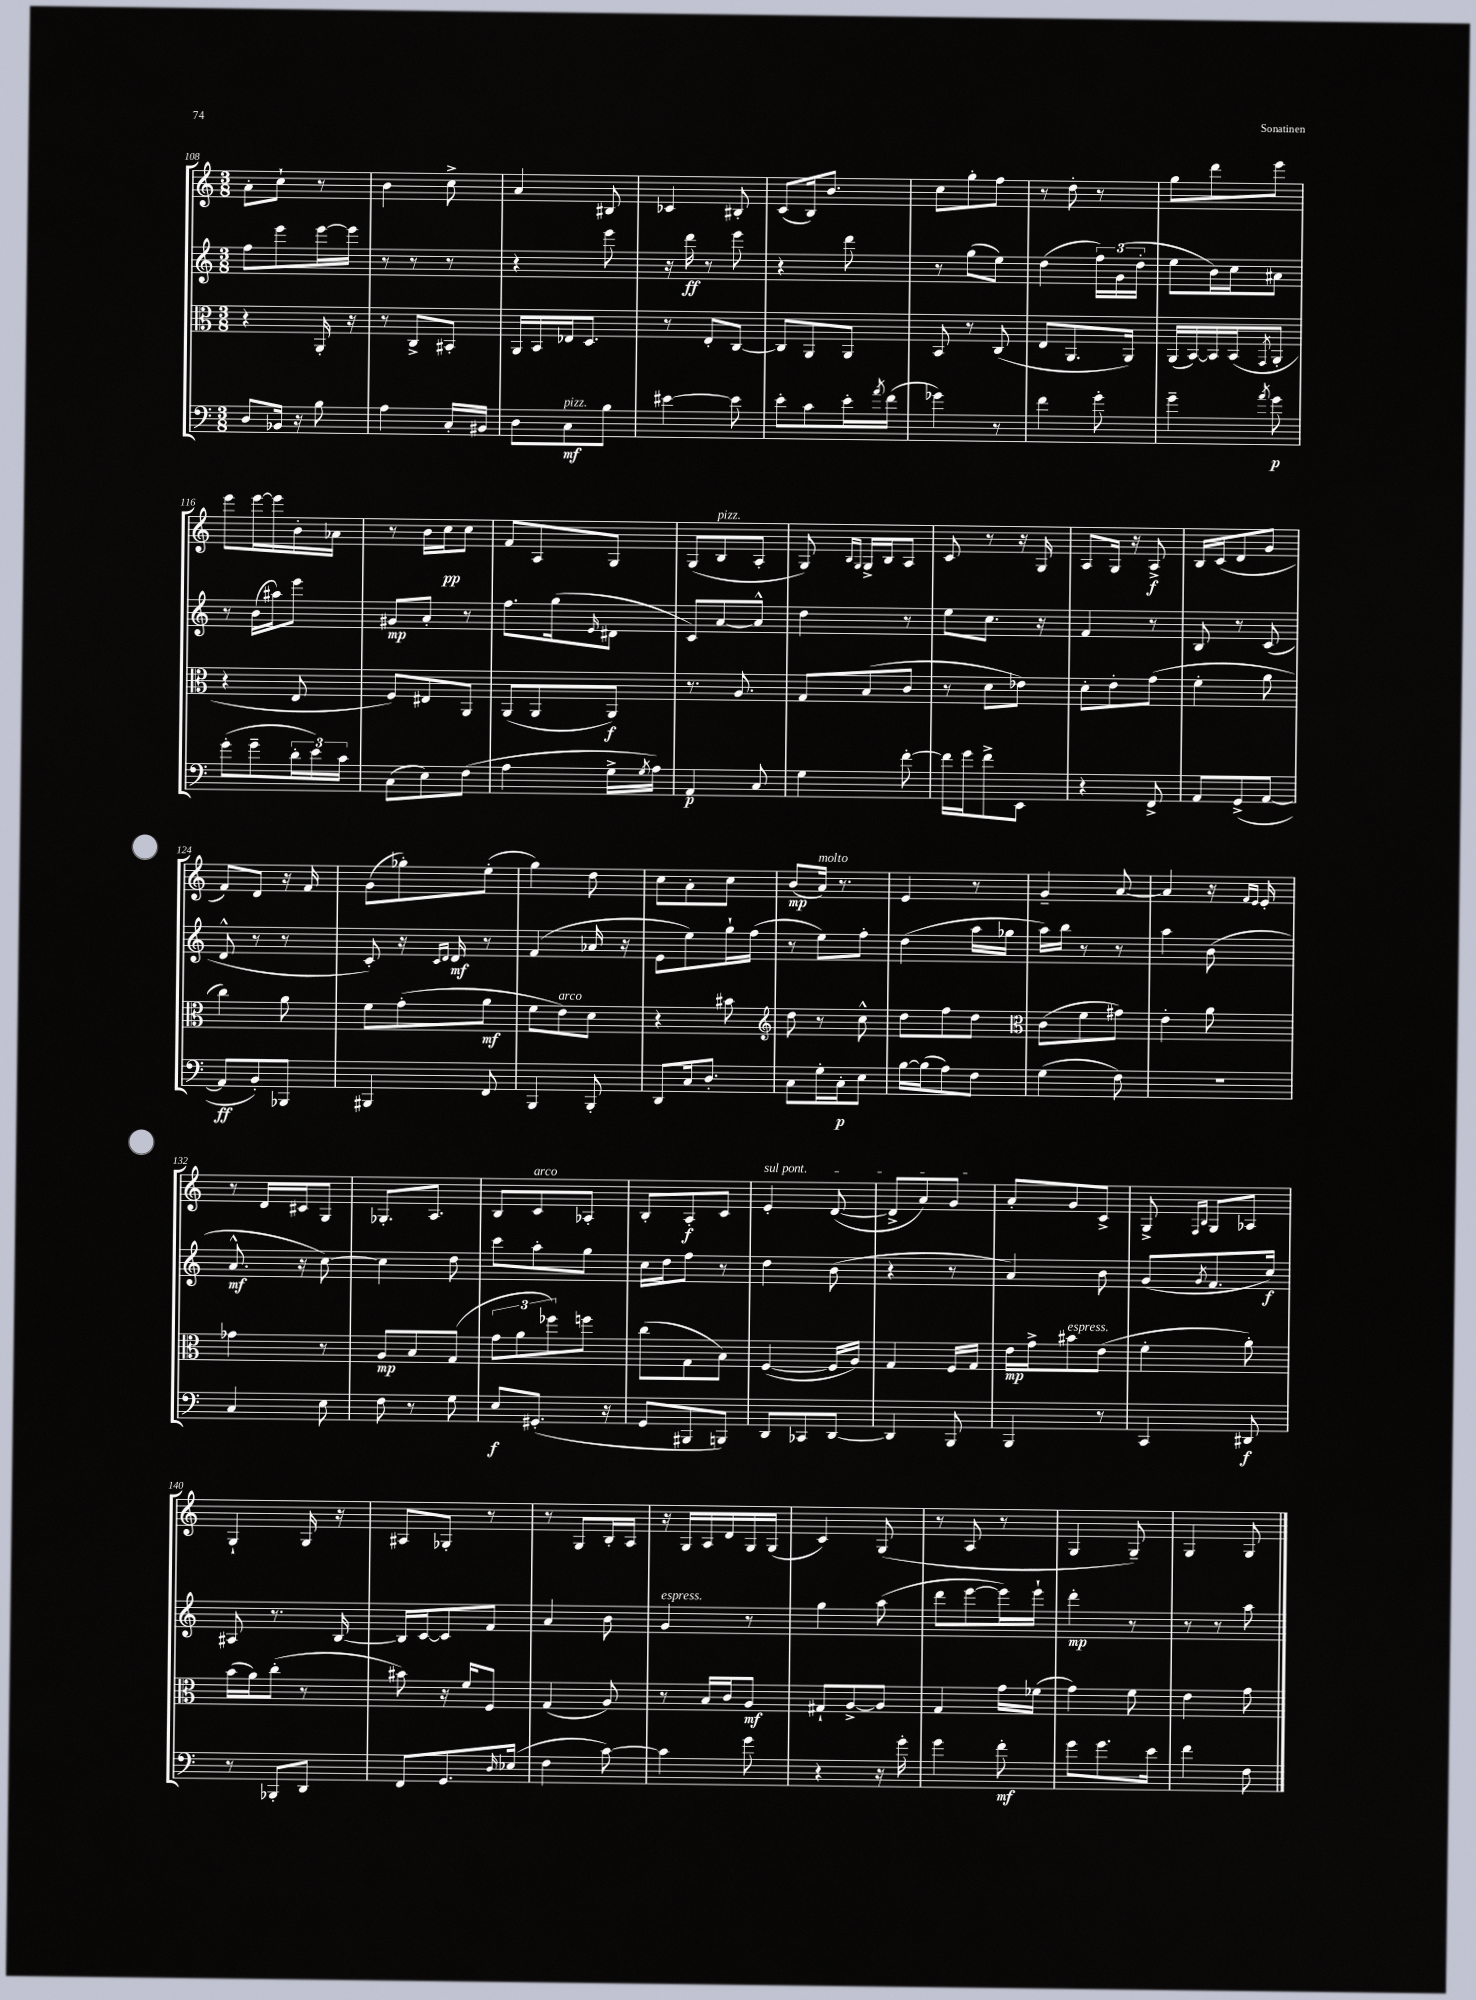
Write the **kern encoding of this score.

**kern	**kern	**kern	**kern
*staff4	*staff3	*staff2	*staff1
*clefF4	*clefC3	*clefG2	*clefG2
*k[]	*k[]	*k[]	*k[]
*M3/8	*M3/8	*M3/8	*M3/8
8D/L	4r	8ff\L	8a'\L
16BB-/Jk	.	8eee\	8cc`\J
16r	.	.	.
8B\	16AA'/	[16eee\L	8r
.	16r	16eee\]JJ	.
=	=	=	=
4A\	8r	8r	4b\
.	8C^/L	8r	.
16C'/LL	8BB#'/J	8r	8cc^\
16BB#/JJ	.	.	.
=	=	=	=
8D\L	16AA/LL	4r	4a/
.	16BB/	.	.
8C\	16E-/J	.	.
.	8.D/J	.	.
8B\J	.	8eee\	8B#/
=	=	=	=
[4e#\	8r	16r	4c-/
.	.	16ddd\	.
.	8E'/L	8r	.
8e#\]	[8C/J	8eee\	8B#'/
=	=	=	=
8e'\L	8C/]L	4r	(8c/L
8c\	8AA/	.	16B/k)
.	.	.	8.b/J
16e'\L	8AA/J	8ddd\	.
8qa/	.	.	.
(16f\JJ	.	.	.
=	=	=	=
4g-\)	8BB/	8r	8cc\L
.	8r	(8gg\L	8gg'\
8r	(8C/	8ee\J)	8ff\J
=	=	=	=
4f\	8E/L	(4dd\	8r
.	8.AA/	.	8dd'\
8g'\	.	24ff\LL)	8r
.	.	(24g\	.
.	16AA/Jk)	.	.
.	.	24dd'\JJ	.
=	=	=	=
4g~\	(16AA/LL	8ee\L	8gg\L
.	[16BB/)	.	.
.	16BB/]	16b\L)	8ddd\
.	(16BB/J	16cc\J	.
8qa/	8qGG/	.	.
8g\	8AA'/J	8a#\J	8eee\J
=	=	=	=
(8g'\L	4r	8r	8eee\L
8g~\	.	(16b\LL	[16eee\L
.	.	16aa#\J)	16eee\]
24d'\L	8E/	8eee\J	16b'\
24e\)	.	.	.
.	.	.	16a-\JJ
24c\JJ	.	.	.
=	=	=	=
(8C\L	8F/L)	8g#/L	8r
8E\)	8E#/	8a'/J	16b\LL
.	.	.	16cc\J
(8F\J	8AA/J	8r	8cc\J
=	=	=	=
4A\	(8AA/L	8.ff\L	8f/L
.	8AA/	.	8A/
.	.	(16gg\k	.
.	.	16qqe/	.
16G^\LL	8AA/J)	8d#\J	8G/J
8qG/	.	.	.
16A\JJ)	.	.	.
=	=	=	=
4AA/	8.r	8c/L)	(8G/L
.	.	[8a/	8B/
.	8.A/	.	.
8C/	.	8a^^/]J	8A'/J
=	=	=	=
4G\	8G/L	4dd\	8G/)
.	.	.	16qqB/LL
.	.	.	16qqG/JJ
.	(8B/	.	16G^/LL
.	.	.	16B/J
[8f'\	8c/J	8r	8A/J
=	=	=	=
16f\]LL	8r	8ee\L	8c/
16g\J	.	.	.
8f^\	8d\L	8.cc\J	8r
8EE\J	8e-\J)	.	16r
.	.	16r	16G/
=	=	=	=
4r	8d'\L	4f/	8A/L
.	8e'\	.	16G/Jk
.	.	.	16r
8FF^/	(8g\J	8r	8A^/
=	=	=	=
8AA/L	4f'\	8B/	16B/LL
.	.	.	(16c/J
(8GG^/	.	8r	8d/
[8AA/J	8a\	(8c/	8g/J
=	=	=	=
8AA/]L	4cc\)	8d^^/	8f/L)
8BB'/)	.	8r	8d/J
8BBB-/J	8a\	8r	16r
.	.	.	16f/
=	=	=	=
4BBB#/	8f\L	8c'/)	(8g\L
.	(8g'\	16r	8gg-'\)
.	.	16qqc/LL	.
.	.	16qqd/JJ	.
.	.	16d/	.
8FF/	8a\J	8r	(8ee'\J
=	=	=	=
4BBB/	8f\L	(4f/	4gg\)
.	8e\)	.	.
8BBB'/	8d\J	16a-/	8dd\
.	.	16r	.
=	=	=	=
8DD/L	4r	8e\L	8cc\L
16C/k	.	8ee\)	8a'\
8.D'/J	.	.	.
.	8b#\	16gg`\L	8cc\J
.	.	(16ff\JJ	.
=	=	=	=
*	*clefG2	*	*
8C\L	8dd\	8r	(8b/L
16G'\L	8r	8ee\L)	16a/Jk)
16C'\J	.	.	8.r
8E\J	8cc^^\	8ff'\J	.
=	=	=	=
[16B\LL	8dd\L	(4dd\	4e/
(16B\]J	.	.	.
8A\)	8ff\	.	.
8F\J	8dd\J	16aa\LL	8r
.	.	16gg-\JJ	.
=	=	=	=
*	*clefC3	*	*
(4G\	(8c\L	16aa\LL)	4g~/
.	.	16bb\JJ	.
.	8f\	8r	.
8F\)	8g#\J)	8r	[8a/
=	=	=	=
4.r	4e'\	4aa\	4a/]
.	8a\	(8b\	16r
.	.	.	16qqf/LL
.	.	.	16qqe/JJ
.	.	.	16e'/
=	=	=	=
4C/	4g-\	8.a^^/	8r
.	.	.	16d/LL
.	.	16r	16c#/J
8E\	8r	[8cc\)	8G/J
=	=	=	=
8F\	8A/L	4cc\]	8.G-'/L
8r	8B/	.	.
.	.	.	8.A/J
8G\	(8G/J	8dd\	.
=	=	=	=
8E/L	12g\L	8ccc\L	8B/L
.	12a\	.	.
(8.GG#'/J	.	8aa'\	8c/
.	12ff-\)	.	.
.	8ff\J	8gg\J	8A-'/J
16r	.	.	.
=	=	=	=
8GG/L	(8cc\L	16cc\LL	8B'/L
.	.	16dd\J	.
8BBB#/	8G\	8ff\J	8A'/
8BBB/J)	8B\J)	8r	8c/J
=	=	=	=
8DD/L	([4F/	4dd\	4e'/
8CC-/	.	.	.
[8DD/J	16F/]LL	(8b\	([8d/
.	16A/JJ)	.	.
=	=	=	=
4DD/]	4G/	4r	8d^/]L
.	.	.	8a/)
8BBB/	16F/LL	8r	8g/J
.	16G/JJ	.	.
=	=	=	=
4BBB/	16e\LL	4a/)	8a'/L
.	16g^\J	.	.
.	8b#\	.	8g/
8r	(8e\J	8b\	8c^/J
=	=	=	=
4CC/	4f'\	(8g/L	8G^/
.	.	.	16qqF/LL
.	.	8qg/	16qqB/JJ
.	.	8.f/	8G/L
8DD#/	8a'\)	.	8A-/J
.	.	16cc/Jk)	.
=	=	=	=
8r	(16b\LL	8A#/	4G`/
.	16a\J)	.	.
8BBB-'/L	(8cc'\J	8.r	.
8DD/J	8r	.	16G/
.	.	[16B/	16r
=	=	=	=
8FF/L	8b#\)	16B/]LL	8A#/L
.	.	[16c/J	.
8.GG/	16r	8c/]	8G-'/J
.	16f/LK	.	.
.	8F/J	8f/J	8r
16qqD/	.	.	.
(16E-/Jk	.	.	.
=	=	=	=
4F\	(4G/	4a/	8r
.	.	.	8G/L
[8c\)	8A/)	8b\	16B'/L
.	.	.	16A/JJ
=	=	=	=
4c\]	8r	4g/	16r
.	.	.	16G/LL
.	16B/LL	.	16A/
.	16c/J	.	16d/
8g\	8A/J	8r	16G/
.	.	.	(16G/JJ
=	=	=	=
4r	8G#`/L	4gg\	4c/)
.	[8A^/	.	.
16r	8A/]J	(8aa\	(8G/
16g'\	.	.	.
=	=	=	=
4g\	4G/	8ddd\L	8r
.	.	[8eee\	8A/
8f'\	16g\LL	16eee\]L)	8r
.	(16f-\JJ	16eee`\JJ	.
=	=	=	=
8g\L	4g\)	4ddd'\	4G/
8.g\	.	.	.
.	8f\	8r	8G~/)
16e\Jk	.	.	.
=	=	=	=
4f\	4e\	8r	4G/
.	.	8r	.
8F\	8g\	8aa\	8G/
==	==	==	==
*-	*-	*-	*-
